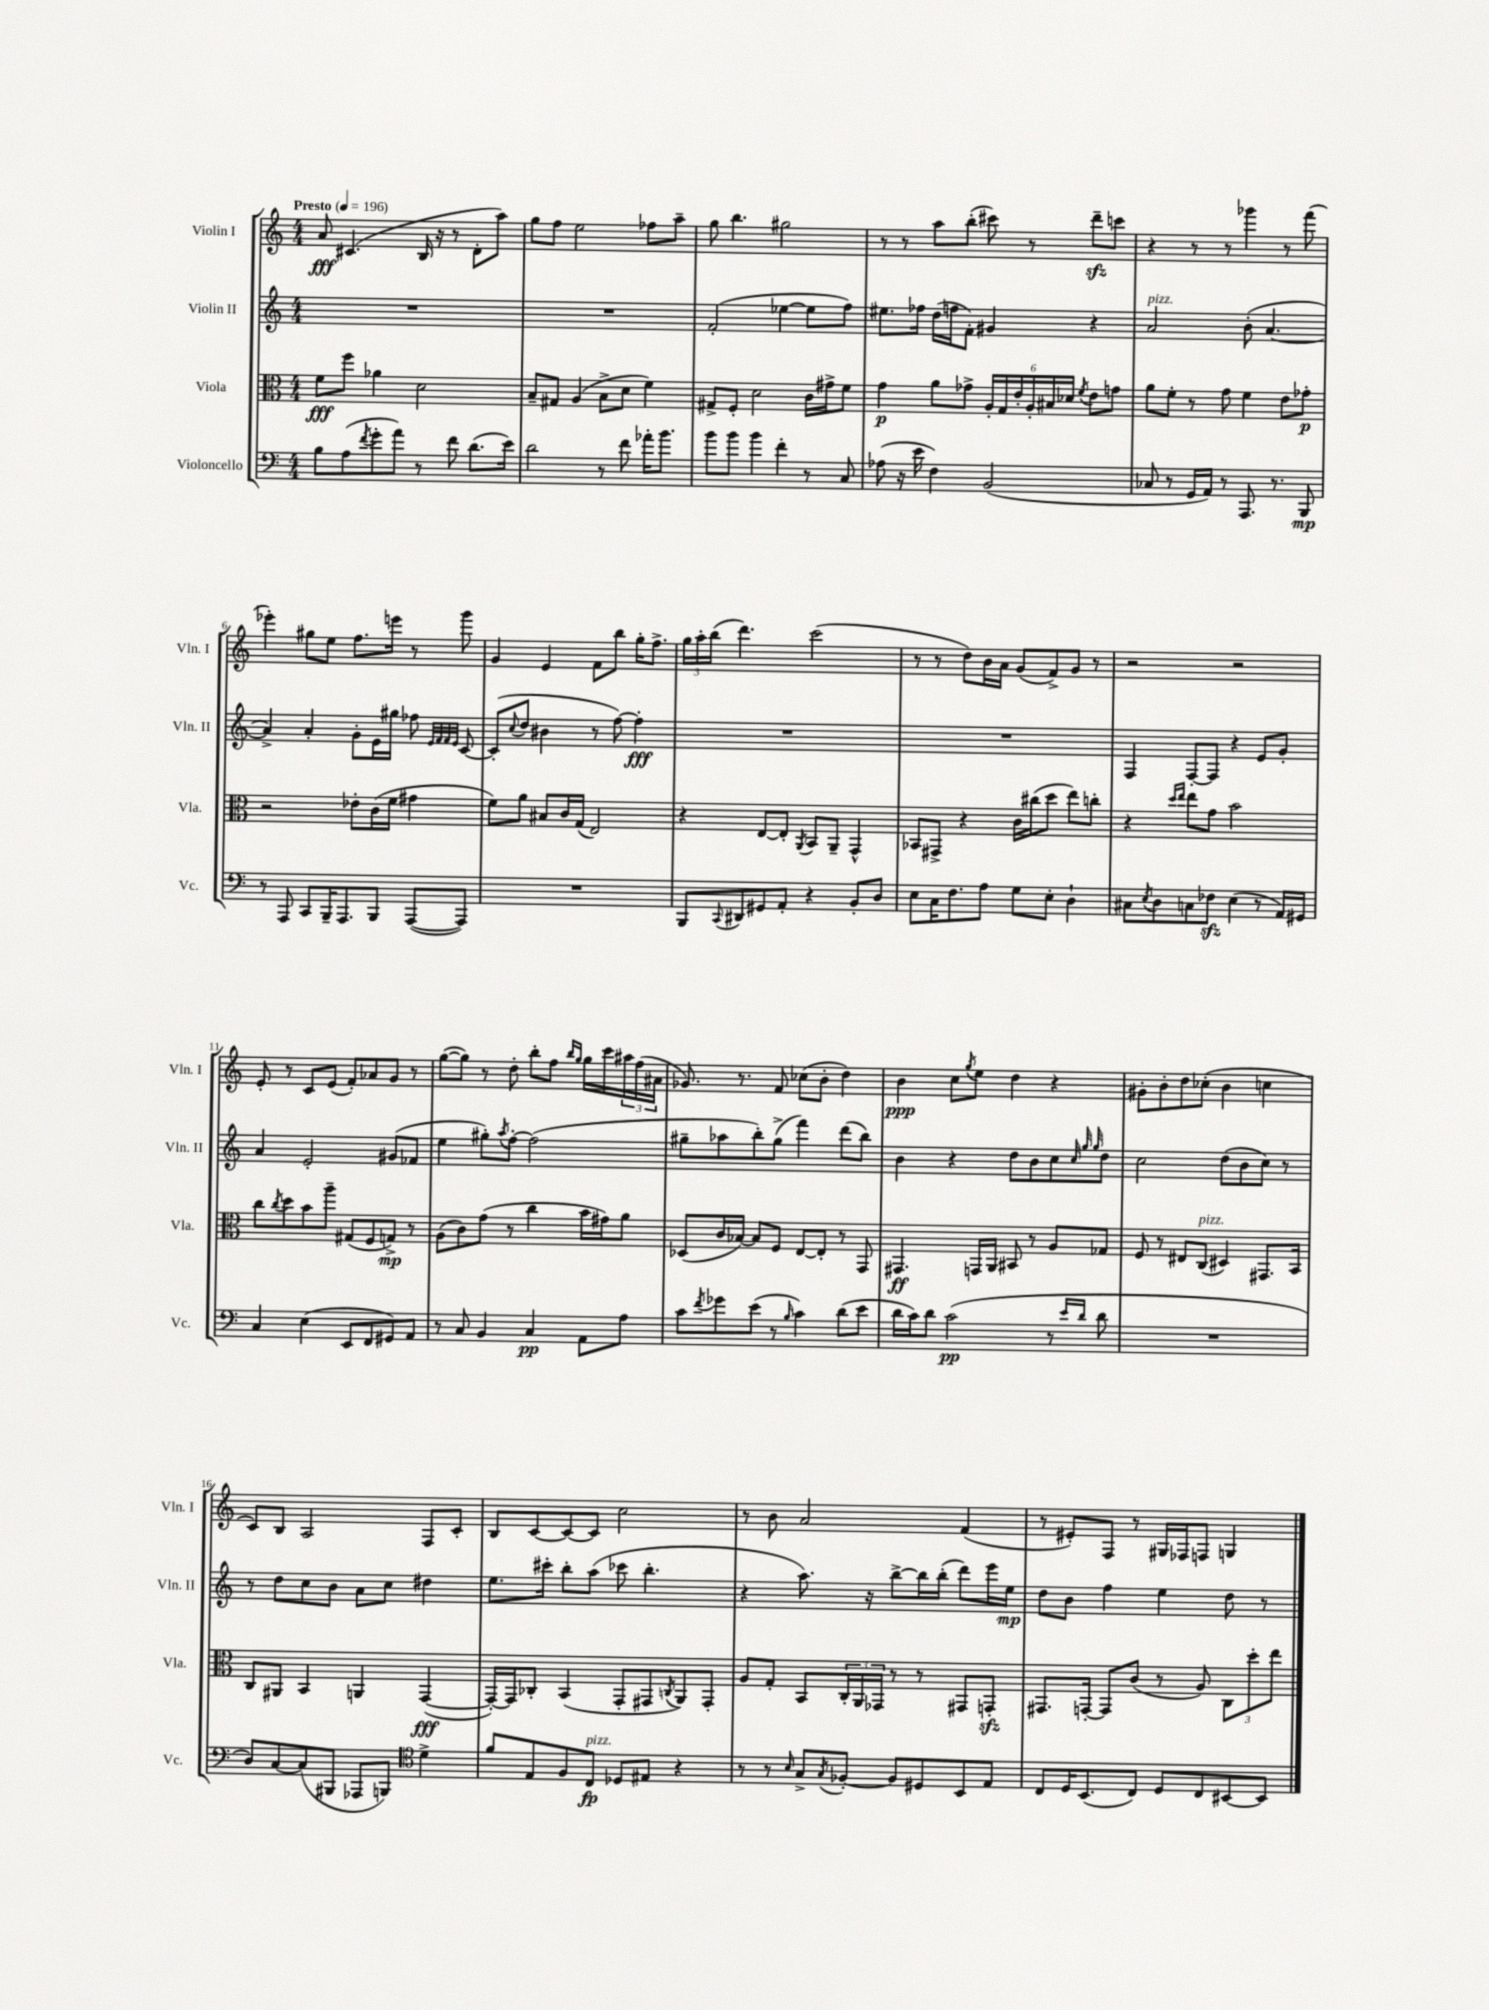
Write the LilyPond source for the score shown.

<<
\new StaffGroup <<
\new Staff = "s0" \with { instrumentName = "Violin I" shortInstrumentName = "Vln. I" } {
    \clef treble \key c \major \numericTimeSignature \time 4/4 \tempo "Presto" 4 = 196
    a'8\fff cis'4.( b16 r16 r8 d'8-. a''8) |
    g''8 f''8 e''2 fes''8 a''8-- |
    g''8 b''4. gis''2 |
    r8 r8 a''8 b''8-.( cis'''8) r8 d'''8--\sfz c'''8 |
    r4 r8 r8 ges'''4 r8 f'''8( |
    ees'''4-.) gis''8 e''8 f''8. e'''16 r8 g'''8 |
    g'4 e'4 f'8 b''8 g''16-. f''8.-> |
    \tuplet 3/2 { g''16 a''16-. b''16( } d'''4.) c'''2( |
    r8 r8 d''8) b'16 a'16 g'8( f'8->) g'8 r8 |
    r2 r2 |
    e'8-. r8 c'8 e'8( f'8-.) aes'8 g'8 r8 |
    g''8~( g''8) r8 d''8-. b''8-. f''8 \grace { b''16 g''16 } g''16 c'''16 \tuplet 3/2 { ais''16 f''16( ais'16 } |
    ges'8.) r8. f'8 ces''8( b'8-. d''4) |
    b'4\ppp c''8 \acciaccatura { g''8 } e''8 d''4 r4 |
    gis'8-. b'8-. d''8 ces''8-.( b'4 c''4 |
    c'8) b8 a2 f8 c'8-. |
    b8 c'8~ c'8~ c'8 c''2 |
    r8 b'8 a'2 f'4( |
    r8 eis'8-.) f8 r8 gis16 fes16 f8 g4 \bar "|." |
}
\new Staff = "s1" \with { instrumentName = "Violin II" shortInstrumentName = "Vln. II" } {
    \clef treble \key c \major \numericTimeSignature \time 4/4
    R1 |
    R1 |
    f'2-.( ees''4~ ees''8 f''8) |
    eis''8. fes''16 d''16( f''16 f'8-.) gis'4 r4 |
    a'2^\markup { \italic "pizz." } b'8-.( a'4.~ |
    a'4->) a'4-. g'8-. e'16 gis''16 fes''8 \grace { e'32 f'32 f'32 e'32 } c'8~ |
    c'8-.( \appoggiatura { c''8 } d''8 bis'4 r8 f''8~) f''4-.\fff |
    R1 |
    R1 |
    f4 f8~-. f8 r4 e'8 g'8-. |
    a'4 e'2-. gis'8( fes'8 |
    e''4 gis''8-.) \acciaccatura { a''8 } f''8~-. f''2( |
    gis''8-- aes''8 b''8-.) gis''8->( f'''4) d'''8( b''8) |
    b'4 r4 d''8 b'8 c''8 \grace { c''32 g''32 g''32 } d''8 |
    c''2 d''8( b'8 c''8) r8 |
    r8 d''8 c''8 b'8 a'8 c''8 dis''4 |
    e''8. cis'''16-. b''8-. a''8( ces'''8 b''4.-. |
    r4 a''8.) r16 b''8~-> b''16 b''16-.( d'''8) e'''16 e''16\mp |
    d''8 b'8 f''4 e''4 d''8 r8 \bar "|." |
}
\new Staff = "s2" \with { instrumentName = "Viola" shortInstrumentName = "Vla." } {
    \clef alto \key c \major \numericTimeSignature \time 4/4
    f'8\fff f''8 aes'4 d'2 |
    b8-- gis8 a4( b8-> d'8 f'4) |
    gis8-> f8-. d'2 c'16 gis'16-> f'8 |
    g'4\p a'8 ges'8-> \tuplet 6/4 { a16-. g16 e'16-. a16-. bis16 des'16 } \acciaccatura { f'8 } e'8 g'8 |
    a'8 f'8-. r8 g'8 f'4 e'8 ges'8-.\p |
    r2 ees'8-. c'16( f'16 gis'4 |
    f'8) a'8 bis8 c'16 g16( e2) |
    r4 e8~ e8-. \acciaccatura { a,8 } b,8 a,8-- g,4-^ |
    bes,8 gis,8-> r4 c'16 cis''16( d''8 e''8) c''8-. |
    r4 \grace { d''16 e''16 } e''8 g'8 b'2 |
    c''8 \acciaccatura { c''8 } d''8 b'8 a''8-- gis8( f8 g8->\mp) r8 |
    a8( c'8) g'8( r8 c''4 b'16 gis'16) a'8 |
    des8( c'16 bes16~) bes8 f8 e8~ e8-. r8 g,8 |
    gis,4.\ff g,16 a,16 bis,8 r8 a8 ges8 |
    f8 r8 eis8 c8^\markup { \italic "pizz." }( dis4) gis,8. b,16 |
    c8 ais,8 b,4 a,4 g,4~\fff( |
    g,16~-.) g,16 ces8-. b,4( g,8-. gis,8 \acciaccatura { c8 } a,8) gis,8-. |
    a8 g8-. b,8 \tuplet 3/2 { c16-. a,16 ges,16 } r8 r8 gis,8 g,8-.\sfz |
    gis,8. g,16~-. g,8 c'8( r8 a8) \tuplet 3/2 { c8 d''8-. e''8 } \bar "|." |
}
\new Staff = "s3" \with { instrumentName = "Violoncello" shortInstrumentName = "Vc." } {
    \clef bass \key c \major \numericTimeSignature \time 4/4
    b8 a8( \acciaccatura { f'8 } g'8-. a'8) r8 f'8 d'8.( e'16) |
    d'2 r8 f'8 aes'16-. b'8. |
    b'8 b'8 b'4 f'4-. r8 c8 |
    aes8( r16 e'16 f4) b,2( |
    ces8 r8 g,16 a,16) r8 a,,8. r8. b,,8\mp |
    r8 a,,8 c,8 b,,16-- a,,8. b,,8 a,,8~( a,,8) |
    R1 |
    b,,8 \appoggiatura { c,8 } dis,8 gis,8 a,8-. r4 b,8-. d8 |
    e8 c16 f8. a8 g8 e8-. d4-! |
    cis8 \acciaccatura { e8 } d8 c8 fes8\sfz e4( r8 a,16) gis,16 |
    c4 e4( e,8 f,8 gis,8) a,8 |
    r8 c8 b,4 c4\pp a,8 a8 |
    c'8 \acciaccatura { f'8 } ges'8 e'8( r8 \grace { b16 } c'4) d'8( e'8 |
    d'16 c'16) d'8 c'2\pp( r8 \grace { e'16 d'16 } d'8 |
    R1 |
    d8) c8~ c8( bis,,8 aes,,8 b,,8) \clef tenor d'4-> |
    f'8 e8 f8 c8\fp^\markup { \italic "pizz." } des8 eis8 r4 |
    r8 r8 \grace { b16 } g8-> \acciaccatura { g8 } fes8~-. fes8 dis8 b,8 e8 |
    c8 d16 b,8.( c8) d8 c8 bis,8~ bis,8 \bar "|." |
}
>>
>>
